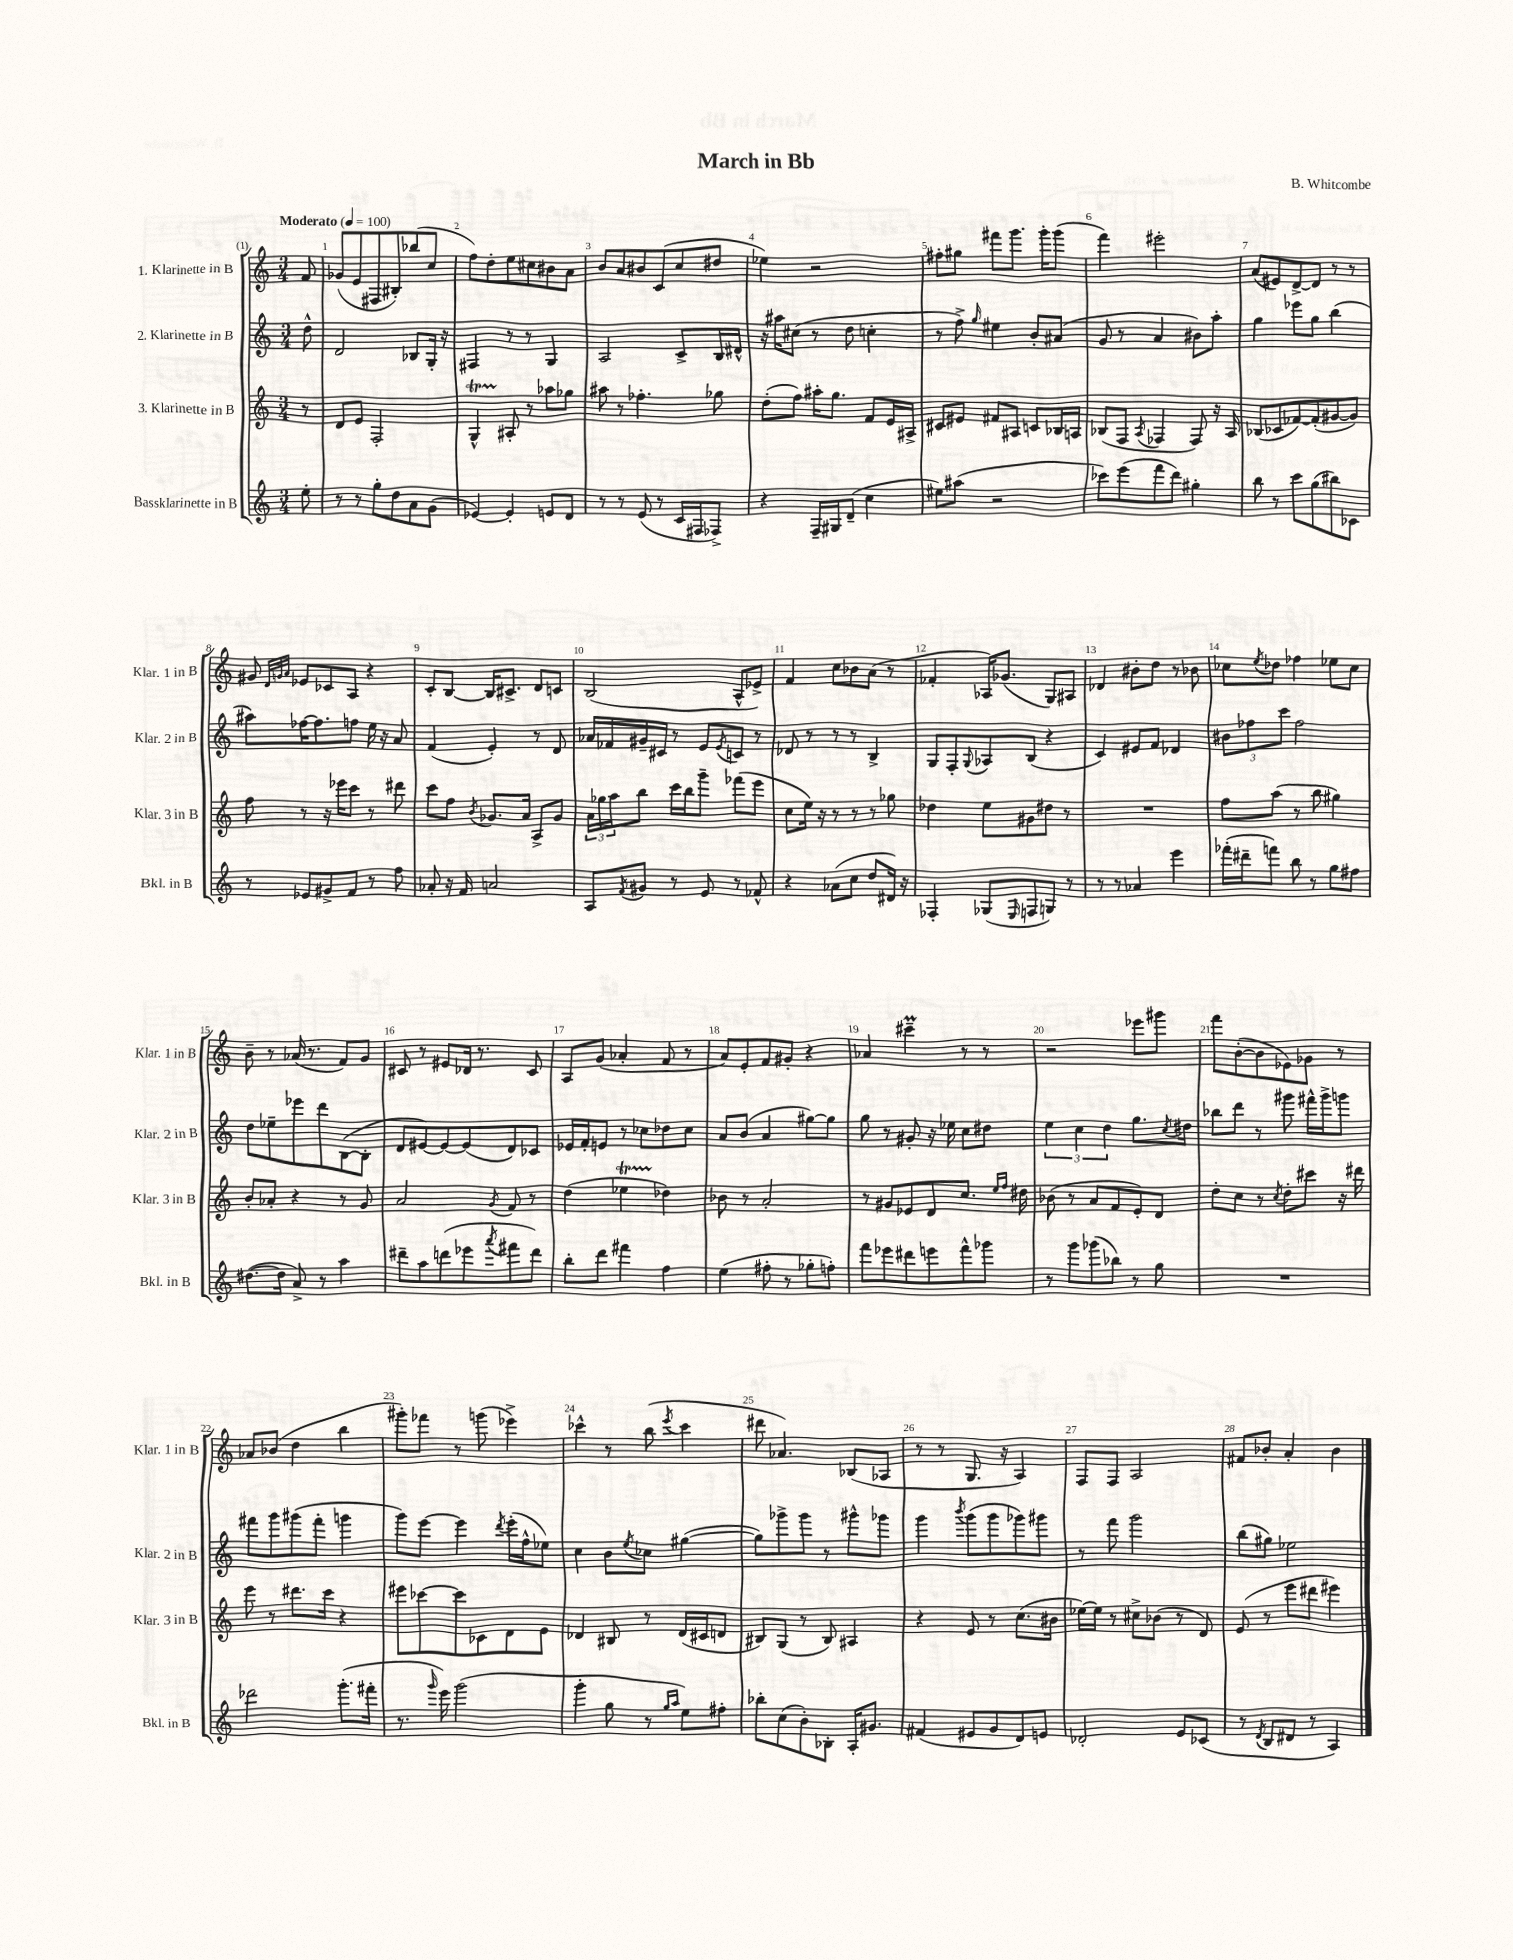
\header { title = "March in Bb" composer = "B. Whitcombe" }
<<
\new StaffGroup <<
\new Staff = "s0" \with { instrumentName = "1. Klarinette in B" shortInstrumentName = "Klar. 1 in B" } {
    \clef treble \key c \major \numericTimeSignature \time 3/4 \partial 8 \tempo "Moderato" 4 = 100
    f'8 |
    ges'8( e'8 fis8 bis8-.) bes''8( c''8 |
    f''8) d''8-. e''8 cis''8 bis'8 a'8 |
    b'8 a'8 bis'8 c'8( c''8 dis''8 |
    ees''4) r2 |
    fis''8-. gis''8 fis'''8 g'''8. g'''16-. g'''8( |
    f'''4) eis'''2-. |
    a'8( eis'8) d'8~-> d'8 r8 r8 |
    gis'8 \grace { d'32 g'32 a'32 } ees'8 ces'8 a8 r4 |
    c'8-. b8~ b16 cis'8.-> d'8 c'8 |
    b2( a8-^ ees'8->) |
    f'4 c''8 bes'8 a'8( r8 |
    fes'4-. aes16) ges'8.( g8) ais8 |
    des'4 bis'8-. d''8 r8 bes'8 |
    ces''8 \acciaccatura { e''8 } des''8 fes''4 ees''8 ces''8 |
    b'8-- r8 aes'16( r8. f'8) g'8 |
    cis'8 r8 eis'8 des'16 r8. cis'8 |
    a8 g'8( aes'4-. f'8 r8 |
    a'8) e'8-. f'8 gis'8-. r4 |
    aes'4 cis'''4--\prall r8 r8 |
    r2 ees'''8 gis'''8 |
    f'''8 b'8~-.( b'8 ees'8) ges'8 r8 |
    aes'8 bes'8( d''4 b''4 |
    gis'''8-.) fes'''8 r8 g'''8( ees'''4->) |
    ces'''4-^ r8 b''8( \acciaccatura { e'''8 } ces'''4 |
    dis'''8 aes'4.) bes8( aes8 |
    r8 r8 g8. r16 a4) |
    f8 f8 a2 |
    fis'8 bes'8-. a'4-. bes'4 \bar "|." |
}
\new Staff = "s1" \with { instrumentName = "2. Klarinette in B" shortInstrumentName = "Klar. 2 in B" } {
    \clef treble \key c \major \numericTimeSignature \time 3/4 \partial 8
    d''8-^ |
    d'2 bes8 g16-. r16 |
    fis4 r8 r8 g4 |
    a2 c'8-> b16 dis'16-^ |
    r16 ais''16 cis''8( r8 d''8 c''4-. |
    r8 f''8->) \grace { g''16 } eis''4 b'8-. ais'8( |
    g'8 r8 a'4 bis'8) a''8-. |
    g''4 ees'''8 g''8 b''4( |
    ais''8) fes''16~ fes''8. f''8 e''16 r16 a'8 |
    f'4( e'4-.) r8 d'8 |
    aes'16 fes'16 gis'16-- cis'16 r8 e'8 \acciaccatura { e'8 } c'8 r8 |
    des'8 r8 r8 r8 b4-> |
    g8 f8-. \appoggiatura { g8 } aes8 b8( r4 |
    c'4) eis'8 f'8 des'4 |
    \tuplet 3/2 { bis'8 fes''8 c'''8 } fes''2 |
    d''8 ees''8-- ees'''8 d'''8 b8~( b8-. |
    d'8 eis'8~) eis'8~ eis'8( d'8) ces'8 |
    ees'16 f'16-. e'8 r8 ces''8 des''8 ces''8 |
    a'8 b'8( a'4 gis''8~) gis''8 |
    g''8 r8 gis'8-. r16 ees''16 c''8 dis''8 |
    \tuplet 3/2 { e''4 c''4 d''4 } g''8. \acciaccatura { c''8 } dis''16 |
    bes''8 d'''8 r8 gis'''8 fis'''16-^ gis'''16-> g'''8 |
    fis'''8 g'''8 gis'''8( fis'''8-. g'''4 |
    g'''8) e'''8~ e'''4 \acciaccatura { d'''8 } e'''16-.( f''16-^ ees''8) |
    c''4 b'8 \acciaccatura { e''8 } ces''8 gis''4~( |
    gis''8) ges'''8-> ges'''8 r8 gis'''8-^ ges'''8 |
    g'''4 \acciaccatura { b'''8 } g'''8( g'''8 ges'''8) gis'''8 |
    r8 f'''8 g'''2 |
    b''8( gis''8) ees''2 \bar "|." |
}
\new Staff = "s2" \with { instrumentName = "3. Klarinette in B" shortInstrumentName = "Klar. 3 in B" } {
    \clef treble \key c \major \numericTimeSignature \time 3/4 \partial 8
    r8 |
    d'8 e'8 f2-. |
    g4-^\startTrillSpan ais8-.\stopTrillSpan r8 aes''8 ges''8 |
    ais''8 r8 fes''4.-. ges''8 |
    d''8-.( f''8) ais''16-. g''8. f'8 e'16 ais16-> |
    cis'8 eis'8 fis'8 ais8 c'8 bes16 a16 |
    bes8( f8 \acciaccatura { a8 } fes4 fes8) r16 a16 |
    bes8( ces'8 fes'8~) fes'8-.( gis'8~ gis'8) |
    f''8 r8 r16 ees'''16 c'''8 r8 dis'''8 |
    c'''8 f''8 \acciaccatura { b'8 } ges'8. a'16 a8-> ges'8 |
    \tuplet 3/2 { a'16 ges''16 a''16 } b''8 c'''16 b''16 g'''8-- fes'''8( e'''8 |
    c''8 e''16) r16 r8 r8 r8 ges''8 |
    des''4 e''8 gis'8 dis''8 r8 |
    R2. |
    f''8 a''8( r8 b''8 gis''4) |
    b'8-. aes'8-. r4 r8 g'8 |
    a'2 \acciaccatura { g'8 } f'8 r8 |
    d''4( ees''4\startTrillSpan des''4\stopTrillSpan) |
    bes'8 r8 a'2-. |
    r8 gis'8 ees'8 d'8 c''8. \grace { e''16 f''16 } dis''16 |
    bes'8( r8 a'8 f'8 e'8-.) d'8 |
    d''8-. c''8 r8 \acciaccatura { c''8 } d''8-. cis'''8 r16 dis'''16 |
    e'''8 r8 dis'''8. c'''16 r4 |
    eis'''8 ces'''8~ ces'''8 ces'8 d'8 e'8 |
    des'4 bis8 r8 des'16( cis'16 d'8 |
    bis8) g8( r8 bis8) ais4 |
    r4 e'8 r8 c''8.( bis'16 |
    ees''16~) ees''16 r8 cis''8-> bes'8( r8 d'8) |
    e'8( r8 e'''8 dis'''8 eis'''4) \bar "|." |
}
\new Staff = "s3" \with { instrumentName = "Bassklarinette in B" shortInstrumentName = "Bkl. in B" } {
    \clef treble \key c \major \numericTimeSignature \time 3/4 \partial 8
    e''8-. |
    r8 r8 g''8-. d''8 a'8 g'8( |
    ees'4~) ees'4-. e'8 d'8 |
    r8 r8 e'8( r8 c'16 fis16 fes8->) |
    r4 f16-- gis16 d'8--( c''4 |
    eis''8) ais''8( r2 |
    ces'''8) e'''8( f'''8 d'''8) gis''4-. |
    b''8 r8 c'''8 g''8( bis''8) ces'8 |
    r8 ees'8 gis'8-> f'8 r8 f''8 |
    aes'8-. r16 f'16 a'2 |
    a8 \acciaccatura { f'8 } gis'8 r8 e'8 r8 fes'8-^ |
    r4 aes'8( c''8 d''8 dis'16) r16 |
    fes4-. ges8( \grace { e16 } f8 g8) r8 |
    r8 r8 aes'4 e'''4 |
    fes'''16-.( dis'''16-- f'''8) b''8 r8 g''8 fis''8 |
    dis''8.~( dis''16 a'8->) r8 a''4 |
    dis'''8-- a''8 d'''8( ees'''8 \acciaccatura { a'''8 } fis'''8 d'''8) |
    b''8-. d'''8 fis'''4 f''4 |
    e''4( fis''8-. r8 ges''8-. f''8-.) |
    f'''8 ees'''8 dis'''8 e'''8 f'''8-^ ges'''8 |
    r8 g'''8 ges'''8( bes''8) r8 g''8 |
    R2. |
    des'''2 g'''8.-.( fis'''16-. |
    r8. \grace { g'''16 } e'''16) g'''2( |
    g'''4-. g''8 r8 \grace { g''16 a''16 } e''8) fis''8-. |
    bes''8-. c''8( b'8-.) bes8-. a16-. gis'8. |
    fis'4( eis'8 g'8 d'8) e'8 |
    des'2-. e'8 ces'8( |
    r8 \acciaccatura { d'8 } b8 dis'8 r8 a4) \bar "|." |
}
>>
>>
\layout { \context { \Score \override BarNumber.break-visibility = ##(#f #t #t) barNumberVisibility = #all-bar-numbers-visible } }
